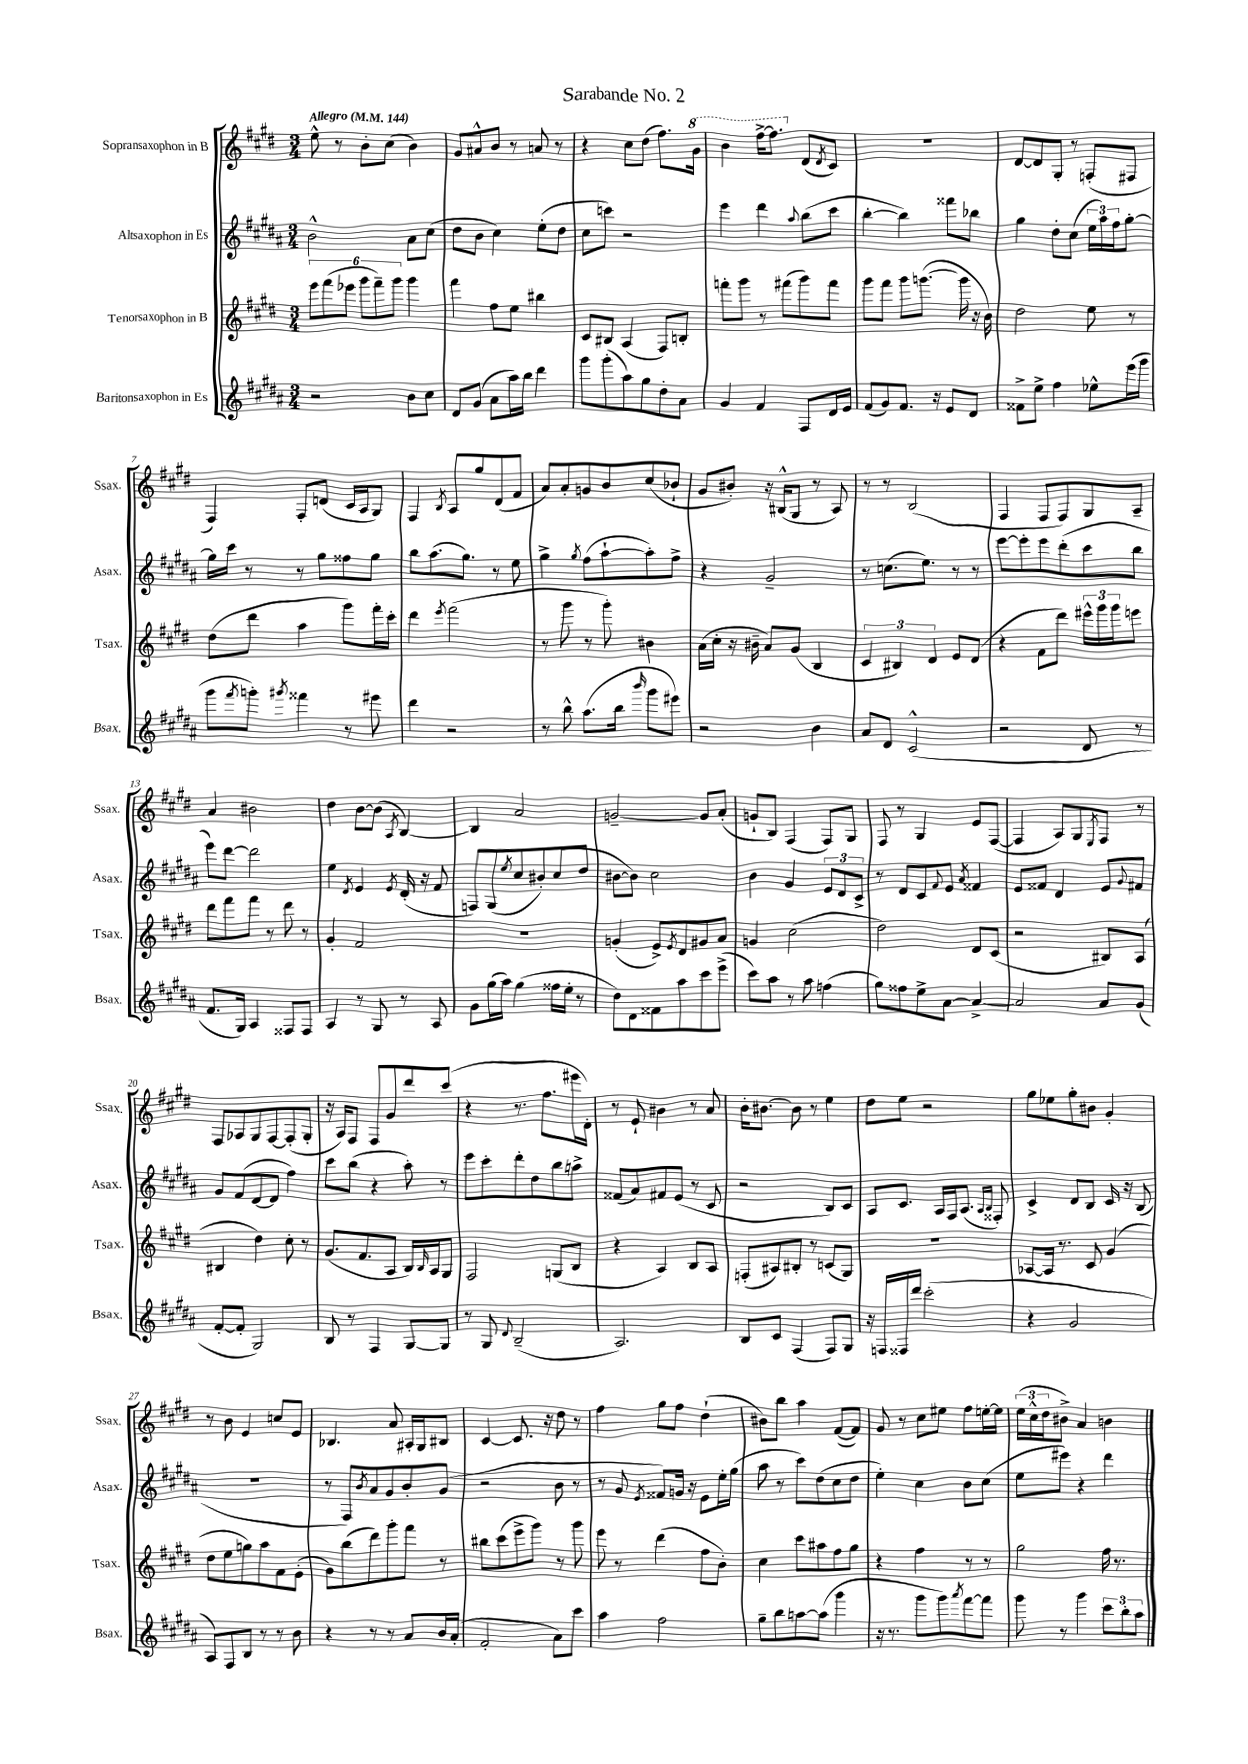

**kern	**kern	**kern	**kern
*part4	*part3	*part2	*part1
*staff4	*staff3	*staff2	*staff1
*I"Baritonsaxophon in Es	*I"Tenorsaxophon in B	*I"Altsaxophon in Es	*I"Sopransaxophon in B
*I'Bsax.	*I'Tsax.	*I'Asax.	*I'Ssax.
*clefG2	*clefG2	*clefG2	*clefG2
*k[f#c#g#d#a#]	*k[f#c#g#d#]	*k[f#c#g#d#a#]	*k[f#c#g#d#]
*M3/4	*M3/4	*M3/4	*M3/4
*MM144	*MM144	*MM144	*MM144
=1	=1	=1	=1
!	!	!	!LO:TX:a:B:t=Allegro
2r	12eee\L	2b^^\	8ee^^\
.	(12fff#\	.	.
.	.	.	8r
.	12eee-X\J	.	.
.	12ggg#\L	.	8b'\L
.	12fff#~\)	.	.
.	.	.	(8cc#\J
.	12ggg#\J	.	.
8b\L	4ggg#\	8a#\L	4b\)
8cc#\J	.	(8cc#\J	.
=2	=2	=2	=2
8d#/L	4fff#\	8dd#\L	8g#/L
(8g#/J	.	8b\J	8a#X^^/
8a#\L	8ff#\L	4cc#\)	8b/J
16aa#\L)	8ee\J	.	8r
16bb\JJ	.	.	.
4ddd#\	4bb#X\	(8ee'\L	8an/
.	.	8dd#\J	8r
=3	=3	=3	=3
8ggg#\L	8c#/L	8cc#\L	4r
(8ggg#'\	8B#X/J	8cccn\J)	.
8aa#\)	(4A/	2r	8cc#\L
8gg#\	.	.	(8dd#\J
8dd#'\	8F#/L)	.	8.ff#\L)
8a#\J	8Bn'/J	.	.
*	*	*	*8va
.	.	.	16gg#\Jk
=4	=4	=4	=4
4g#/	8fffn'\L	4eee\	4bb\
.	8ggg#\J	.	.
4f#/	8r	4ddd#\	[16fff#^\KL
.	.	.	8.fff#\J]
.	(8fff#X\L	.	.
.	.	8qqaa#/	.
*	*	*	*X8va
8F#/L	8ggg#\)	(8bb\L	(8d#/L
.	.	.	8qd#/
16d#/L	8fff#\J	8ccc#\J	8c#/J)
16e/JJ	.	.	.
=5	=5	=5	=5
(8f#/L	8ggg#\L	[4bb'\	2.r
8g#/)	8fff#\J	.	.
8.f#/J	8ggg#\L	4bb\])	.
.	([8.gggn\J	.	.
16r	.	.	.
8e/L	.	8fff##X\L	.
.	16ggg\]	.	.
8d#/J	16r	8bb-X\J	.
.	16b\)	.	.
=6	=6	=6	=6
8f##X^\L	2dd#\	4gg#\	[8d#/L
8ee^\J	.	.	8d#/]
4ff#\	.	8dd#'\L	8G#'/J
.	.	(8cc#\J	8r
8ee-X^^\L	8ee\	24ee\LL	(8Fn'/L
.	.	24aa#\)	.
.	.	24ff#\J	.
(16eee\L	8r	[8gg#'\J	8F#X/J
16ggg#\JJ	.	.	.
!!LO:LB:g=z
=7	=7	=7	=7
8ggg#\L	(8dd#\L	16gg#\LL]	4F#/)
.	.	16ccc#\JJ	.
8qfff#/	.	.	.
8gggn'\J)	8ddd#\J	8r	.
8qggg#X/	.	.	.
4fff##X\	4aa\	8r	8F#'/L
.	.	8gg#\L	(8dn/J
8r	8ggg#\L)	8ff##X\	16c#/LL
.	.	.	16A/J
8eee#X\	16fff#'\L	8gg#\J	8G#/J)
.	16ccc#'\JJ	.	.
=8	=8	=8	=8
4ddd#\	4ddd#\	8bb\L	4F#/
.	.	(8.aa#\	.
.	8qeee/	.	8qB/
2r	(2fff#\	.	8A/L
.	.	8.gg#\J)	.
.	.	.	8gg#/
.	.	8r	(8d#/
.	.	8ee\	8f#/J
=9	=9	=9	=9
8r	8r	4gg#^\	8a/L)
8bb^^\	8ggg#\	.	8a'/
.	.	8qgg#/	.
(8.aa#\L	8r	(8ff#\L	8gn/
.	8ggg#'\)	[8aa#`\	8b/
16bb\Jk	.	.	.
16qqbbb/	.	.	.
8ggg#\L	4b#X\	8aa#'\])	(8cc#/
8eee#X\J)	.	8ff#^\J	8b-X`/J
=10	=10	=10	=10
2r	(16a\LL	4r	8g#/L
.	16cc#'\JJ	.	.
.	16r	.	8b#X'/J)
.	16b#X~\	.	.
.	8a/L)	2g#~/	16r
.	.	.	(16B#X^^/KL
.	(8g#/J	.	8G#/J
4b\	4B/	.	8r
.	.	.	8A/)
=11	=11	=11	=11
8a#/L	6c#/	8r	8r
8d#/J	.	(8.ccn\L	8r
.	6B#X/)	.	.
(2c#^^/	.	.	(2B/
.	.	8.ee\J)	.
.	6d#/	.	.
.	8e/L	8r	.
.	(8d#/J	8r	.
=12	=12	=12	=12
2r	4r	[8eee\L	4F#/
.	.	8eee'\]	.
.	8f#\L	8eee\	8F#/L
.	8ddd#\J)	(8ddd#'\	8F#/)
8d#/	24eee#X^^\LL	8ccc#\	8G#/
.	24ggg#\	.	.
.	24ggg#\J	.	.
8r	8eeen\J	8bb\J	8A~/J
!!LO:LB:g=z
=13	=13	=13	=13
8.f#/L	8ddd#\L	8eee\L)	4a/
.	8fff#\	[8ddd#\J	.
16G#/Jk)	.	.	.
4A#/	8fff#\J	2ddd#\]	2b#X\
.	8r	.	.
8F##X/L	8ddd#\	.	.
8F##/J	8r	.	.
=14	=14	=14	=14
4A#/	4g#'/	4ee\	4dd#\
.	.	8qd#/	.
8r	2f#/	4e/	[8b\L
8G#/	.	.	(8b\J]
.	.	8qe/	8qA/
8r	.	(16d#'/	[4B/)
.	.	16r	.
8A#/	.	8f#/	.
=15	=15	=15	=15
8g#\L	2.r	8Fn/L)	4B/]
(16gg#\L	.	(8G#/	.
16aa#\JJ)	.	.	.
.	.	8qee/	.
(4gg#\	.	8cc#/	2a/
.	.	8b#X'/)	.
16ff##X\LL	.	(8cc#/	.
16ee'\JJ	.	.	.
8r	.	8dd#/J	.
=16	=16	=16	=16
8dd#\L)	(4gn'/	[8b#X\L	[2gn~/
8d#\	.	8b#\J])	.
8f##X\	8e^/L)	2cc#\	.
.	8qe/	.	.
8aa#\	8d#/	.	.
8ccc#\	8g#X/	.	8g/L]
(8eee^\J	8a/J	.	(8a'/J
=17	=17	=17	=17
8ccc#\L)	4gn/	4b\	8gn`/L
8aa#\J	.	.	8B/J)
8r	(2cc#\	4g#/	(4F#/
8aa#\	.	.	.
(4ffn\	.	12e/L	8F#/L)
.	.	12d#/	.
.	.	.	8G#/J
.	.	12c#^/J	.
=18	=18	=18	=18
8gg#\L)	2dd#\)	8r	8F#/
8ff##X\	.	8d#/L	8r
8ee^\	.	8c#/	4G#/
.	.	8qqf#/	.
[8a#\J	.	8e/J	.
.	.	8qa#/	.
4a#^/_	8d#/L	4f##X/	8e/L
.	(8c#/J	.	([8F#/J
=19	=19	=19	=19
2a#/]	2r	8e/L	4F#/]
.	.	8f##X/J	.
.	.	4d#/	8A/L)
.	.	.	8G#/
.	.	.	8qE/
8a#/L	8B#X/L)	8e/L	8F#/J
.	.	8qqg#/	.
(8g#/J	(8A/J	8f#X/J	8r
!!LO:LB:g=z
=20	=20	=20	=20
[8f#'/L	4B#X/	8g#/L	8F#/L
8f#'/J]	.	(8f#/	8A-X/
2G#/)	4dd#\)	[8d#/	8G#/
.	.	8d#/J]	[8F#/
.	8cc#'\	4ff#\)	(8F#'/]
.	8r	.	8G#'/J
=21	=21	=21	=21
8B/	(8.g#/L	8ccc#\L	16r
.	.	.	16A/KL)
8r	.	(8bb\J	8F#/J
.	8.f#/	.	.
4F#/	.	4r	8F#/L
.	8A/J	.	8g#/
[8G#/L	16B/LL)	8aa#'\)	8ddd#/
.	16qqB/	.	.
.	16A/J	.	.
8G#/J]	8G#/J	8r	(8ccc#/J
=22	=22	=22	=22
8r	2F#/	8eee\L	4r
8G#/	.	8ccc#'\	.
8qqd#/	.	.	.
(2B~/	.	8ddd#'\	8.r
.	.	8dd#\	.
.	.	.	8.ff#\L
.	(8Gn/L	8bb\	.
.	8B/J	8aan^\J	16eee#X\L
.	.	.	16d#'\JJ)
=23	=23	=23	=23
2.A#/)	4r	(8f##X/L	8r
.	.	8a#/)	8e`/
.	4A/)	8f#X/	4b#X\
.	.	(8e/J	.
.	8B/L	8r	8r
.	8A/J	8c#/	8a/
=24	=24	=24	=24
8B/L	(8Fn'/L	2r	16b'\KL
.	.	.	[8.b#X\J
8c#/J	8A#X/)	.	.
(4F#/	8B#X'/J	.	8b#\]
.	8r	.	8r
8F#/L)	(8cn/L	8B/L)	4ee\
8G#/J	8G#/J)	8c#/J	.
=25	=25	=25	=25
16r	2.r	8A#/L	8dd#\L
16Fn/LL	.	.	.
16F##X/	.	8.c#/J	8ee\J
16ddd#/JJ	.	.	.
(2ccc#'\	.	.	2r
.	.	16A#/LL	.
.	.	16F#/J	.
.	.	(8.A#/J	.
.	.	16qqA#/LL	.
.	.	16qqB/JJ	.
.	.	8F##X'/)	.
=26	=26	=26	=26
4r	[8A-X/L	4c#^/	8gg#\L
.	16A-/Jk]	.	8ee-X\
.	8.r	.	.
2g#/	.	8d#/L	8gg#'\
.	8c#/	8B/J	8b#X\J
.	(4g#/	16c#/	4g#'/
.	.	16r	.
.	.	(8B/	.
!!LO:LB:g=z
=27	=27	=27	=27
8A#/L)	8dd#\L	2.r	8r
8F#/	8ee\	.	8b\
8B/J	8ggn\)	.	4e/
8r	8aa\	.	.
8r	8f#\	.	8ccn/L
8b\	(8e'\J	.	8e/J
=28	=28	=28	=28
4r	8g#\L)	8r	4.B-X/
.	(8bb\	8F#/L)	.
.	.	8qb/	.
8r	8ddd#\)	8a#/	.
8r	8ggg#'\	8g#/	8a/
8a#/L	8fff#\J	8b'/	16A#X'/LL
.	.	.	16G#/J
16b/L	8r	(8g#/J	8B#X/J
(16a#'/JJ	.	.	.
=29	=29	=29	=29
2f#'/	8bb#X\L	2r	[4c#/
.	(8ccc#\	.	.
.	8eee^\	.	8.c#/]
.	8ggg#\J)	.	.
.	.	.	16r
8a#\L)	8r	8b\	8dd#\
8ccc#\J	8ggg#\	8r	8r
=30	=30	=30	=30
4aa#\	8eee\	8r	4ff#\
.	8r	8g#/	.
.	.	8qe/	.
2ff#\	(4ddd#\	8f##X/L)	8gg#\L
.	.	16gn/Jk	8ff#\J
.	.	16r	.
.	8ff#\L	8e\L	(4dd#`\
.	8b'\J)	16ee'\L	.
.	.	(16gg#\JJ	.
=31	=31	=31	=31
8gg#~\L	4cc#\	8aa#\	8b#X\L)
8bb\	.	8r	8bb\J
[8aan\	8ccc#\L	8ccc#\L)	4aa\
(8aa\J]	8aa#X\	(8dd#\	.
4ggg#\	8ff#\	8cc#\	([8f#/L
.	8gg#\J	8dd#\J	8f#/J])
=32	=32	=32	=32
16r	4r	4ee'\)	8g#/
8.r	.	.	.
.	.	.	8r
8ggg#\L	4ff#\	4cc#\	8cc#\L
8ggg#\)	.	.	8ee#X\J
8qaaa#/	.	.	.
[8fff#\	8r	8b\L	8ff#\L
8fff#\J]	8r	(8cc#\J	[16een'\L
.	.	.	16ee\JJ]
=33	=33	=33	=33
8ggg#\	2gg#\	8ee\L	(24ee\LL
.	.	.	24cc#^^\
.	.	.	24dd#\J
8r	.	8eee#X\J)	8b#X^\J)
4ggg#\	.	4r	4a/
12ccc#\L	16ff#\	4ddd#\	4bn\
.	8.r	.	.
12bb'\	.	.	.
12aa#\J	.	.	.
==	==	==	==
*-	*-	*-	*-
